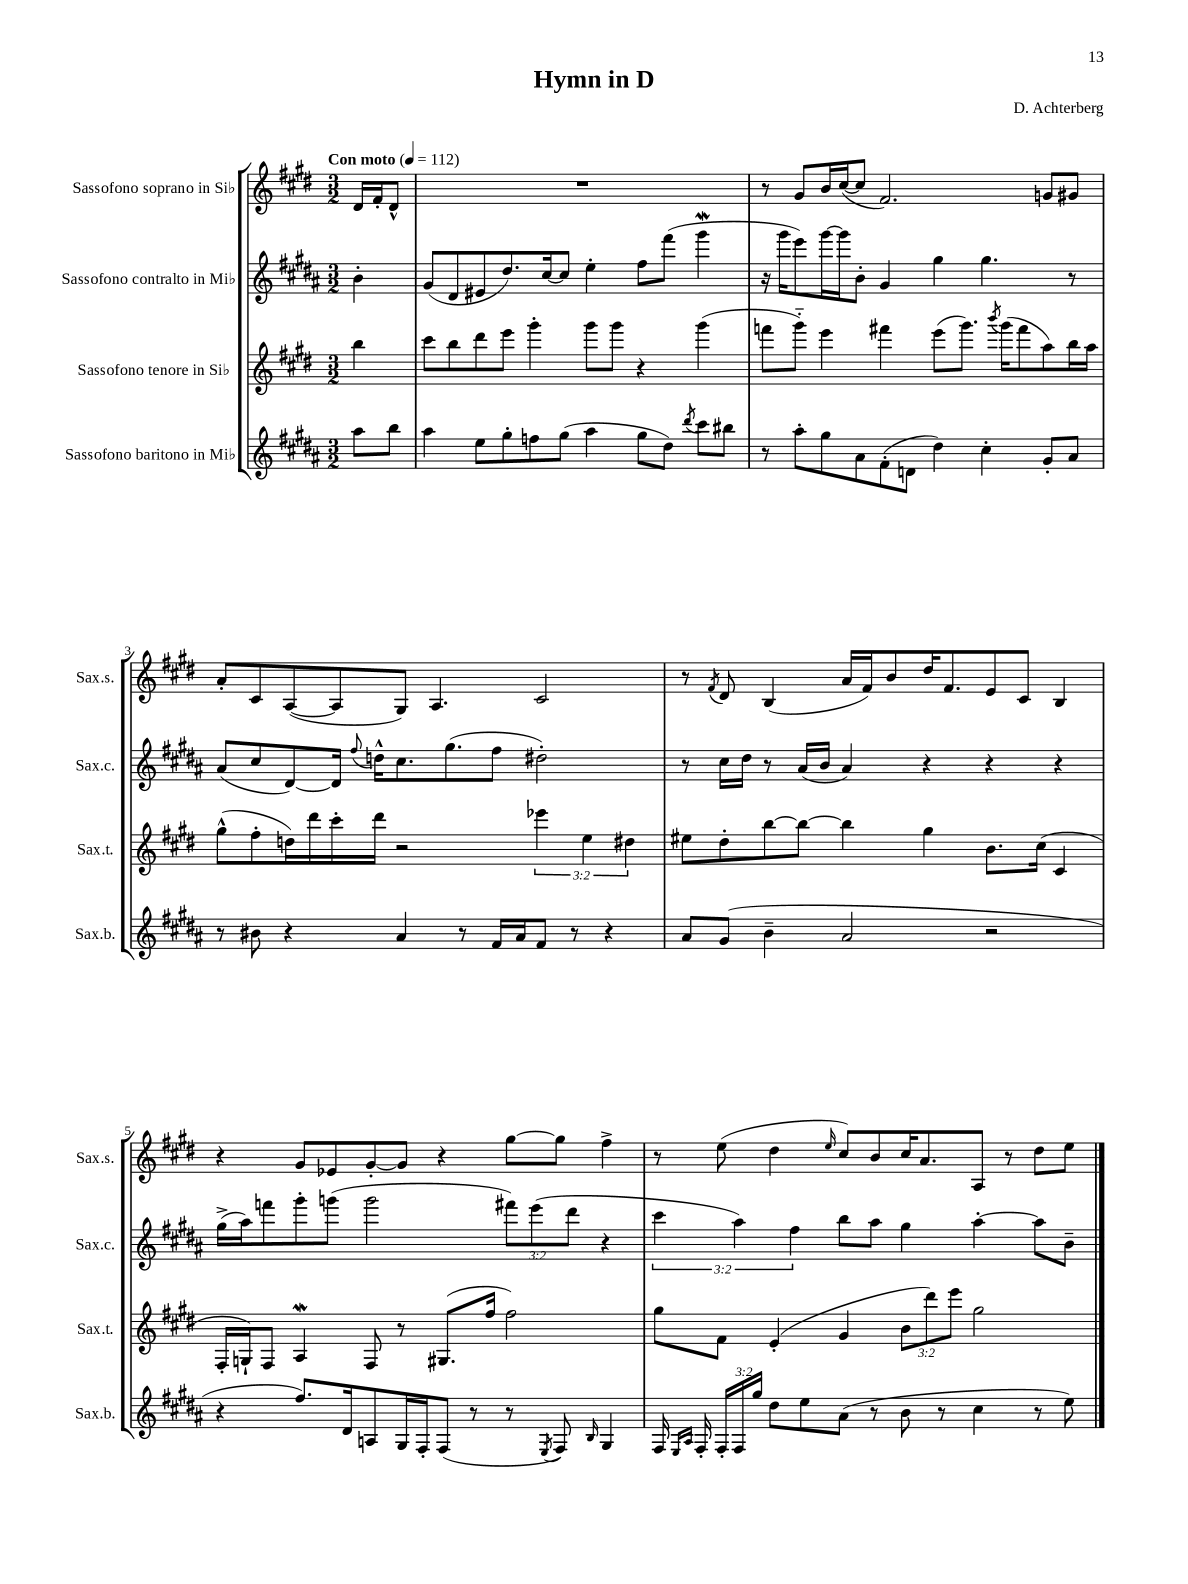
\header { title = "Hymn in D" composer = "D. Achterberg" }
<<
\new StaffGroup <<
\new Staff = "s0" \with { instrumentName = "Sassofono soprano in Sib" shortInstrumentName = "Sax.s." } {
    \clef treble \key e \major \numericTimeSignature \time 3/2 \partial 4 \tempo "Con moto" 4 = 112
    \autoBeamOff dis'16[ fis'16-. dis'8]-^ |
    R1. |
    r8 gis'8[ b'16 cis''16~( cis''8] fis'2.) g'8[ gis'8] |
    a'8[-. cis'8 a8~( a8 gis8]) a4. cis'2 |
    r8 \acciaccatura { fis'8 } dis'8 b4( a'16[ fis'16) b'8 dis''16 fis'8. e'8 cis'8] b4 |
    r4 gis'8[ ees'8 gis'8~-. gis'8] r4 gis''8[~ gis''8] fis''4-> |
    r8 e''8( dis''4 \grace { e''16 } cis''8[) b'8 cis''16 a'8. a8] r8 dis''8[ e''8] \bar "|." |
}
\new Staff = "s1" \with { instrumentName = "Sassofono contralto in Mib" shortInstrumentName = "Sax.c." } {
    \clef treble \key b \major \numericTimeSignature \time 3/2 \override Staff.TupletNumber.text = #tuplet-number::calc-fraction-text \partial 4
    \autoBeamOff b'4-. |
    gis'8[( dis'8 eis'8 dis''8.) cis''16~ cis''8] e''4-. fis''8[ fis'''8]( gis'''4\mordent |
    r16 gis'''16[ e'''8) gis'''16~ gis'''16 b'8]-. gis'4 gis''4 gis''4. r8 |
    ais'8[( cis''8 dis'8~) dis'16] \appoggiatura { fis''8 } d''16[-^ cis''8. gis''8.( fis''8] dis''2-.) |
    r8 cis''16[ dis''16] r8 ais'16[( b'16] ais'4) r4 r4 r4 |
    gis''16[->( ais''16) f'''8 gis'''8-. g'''8]( g'''2 \tuplet 3/2 { fis'''8[) e'''8( dis'''8] } r4 |
    \tuplet 3/2 { cis'''4 ais''4) fis''4 } b''8[ ais''8] gis''4 ais''4~-. ais''8[ b'8]-- \bar "|." |
}
\new Staff = "s2" \with { instrumentName = "Sassofono tenore in Sib" shortInstrumentName = "Sax.t." } {
    \clef treble \key e \major \numericTimeSignature \time 3/2 \override Staff.TupletNumber.text = #tuplet-number::calc-fraction-text \partial 4
    \autoBeamOff b''4 |
    cis'''8[ b''8 dis'''8 e'''8] gis'''4-. gis'''8[ gis'''8] r4 gis'''4( |
    f'''8[ gis'''8]-_) e'''4 fis'''4 e'''8[( gis'''8.]) \acciaccatura { b'''8 } gis'''16[( fis'''8 a''8) b''16 a''16] |
    gis''8[-^( fis''8-. d''16) dis'''16 cis'''16-. dis'''16] r2 \tuplet 3/2 { ees'''4 e''4 dis''4 } |
    eis''8[ dis''8-. b''8~ b''8]~ b''4 gis''4 b'8.[ cis''16]( cis'4 |
    fis16[-. g16-!) fis8] a4\mordent fis8 r8 gis8.[( fis''16] fis''2) |
    gis''8[ fis'8] e'4-.( gis'4 \tuplet 3/2 { b'8[ dis'''8) e'''8] } gis''2 \bar "|." |
}
\new Staff = "s3" \with { instrumentName = "Sassofono baritono in Mib" shortInstrumentName = "Sax.b." } {
    \clef treble \key b \major \numericTimeSignature \time 3/2 \override Staff.TupletNumber.text = #tuplet-number::calc-fraction-text \partial 4
    \autoBeamOff ais''8[ b''8] |
    ais''4 e''8[ gis''8-. f''8 gis''8]( ais''4 gis''8[ dis''8]) \acciaccatura { dis'''8 } cis'''8[ bis''8] |
    r8 ais''8[-. gis''8 ais'8 fis'8-.( d'8] dis''4) cis''4-. gis'8[-. ais'8] |
    r8 bis'8 r4 ais'4 r8 fis'16[ ais'16 fis'8] r8 r4 |
    ais'8[ gis'8]( b'4-- ais'2 r2 |
    r4 fis''8.[) dis'16 a8 gis16 fis16-. fis8]( r8 r8 \acciaccatura { e8 } fis8) \grace { b16 } gis4 |
    fis16 \grace { e16[ ais16] } fis16-. \tuplet 3/2 { fis16[-. fis16 gis''16] } dis''8[ e''8 ais'8]( r8 b'8 r8 cis''4 r8 e''8) \bar "|." |
}
>>
>>
